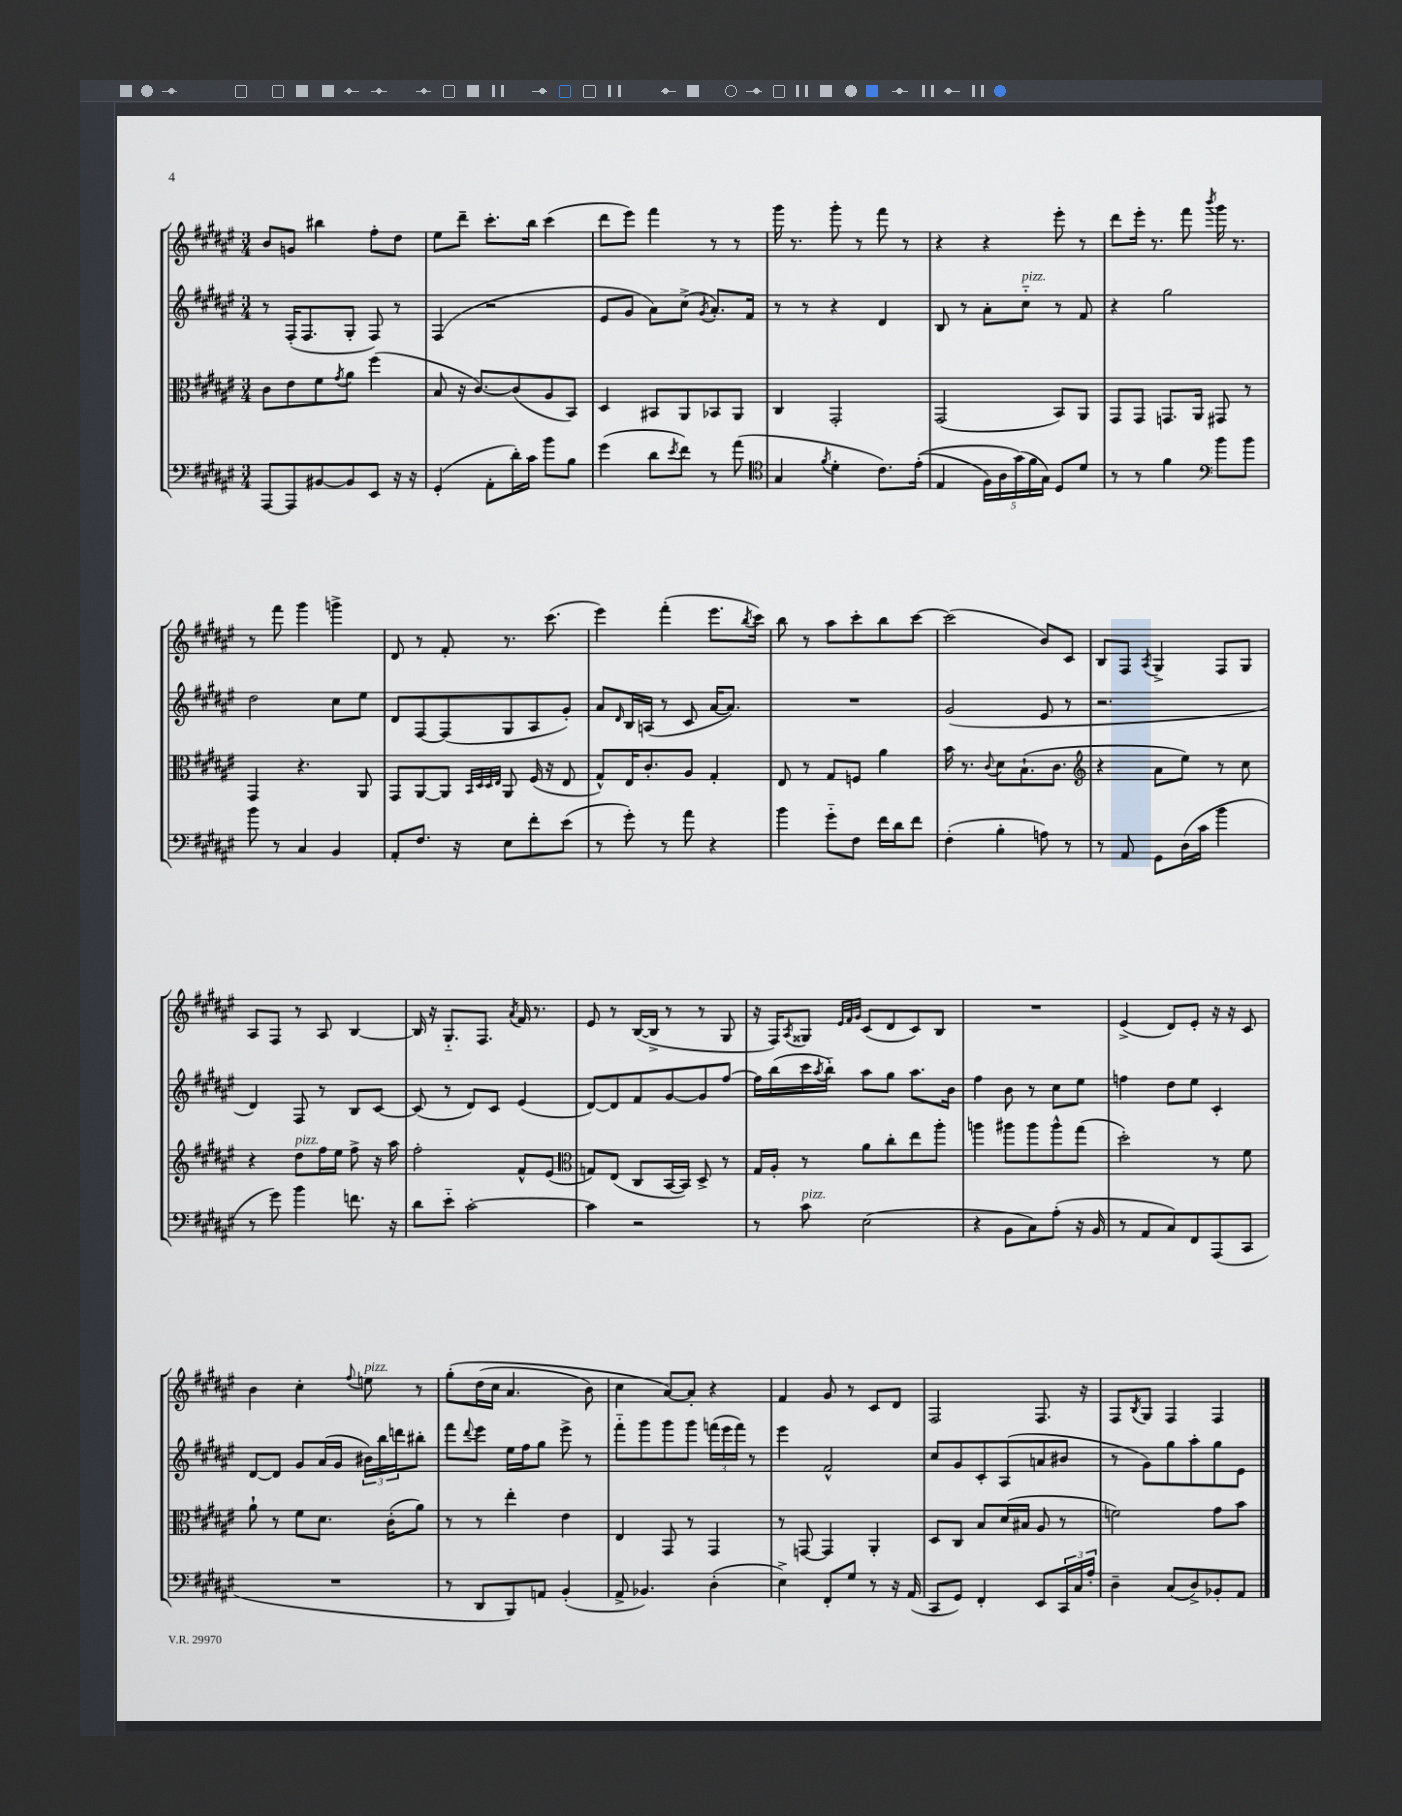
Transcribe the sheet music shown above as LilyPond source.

<<
\new StaffGroup <<
\new Staff = "s0" {
    \clef treble \key fis \major \numericTimeSignature \time 3/4
    b'8 g'8 bis''4 fis''8-. dis''8 |
    eis''8 dis'''8-- cis'''8.-. b''16 cis'''4( |
    dis'''8 eis'''8) fis'''4 r8 r8 |
    gis'''16 r8. gis'''8-. r8 fis'''8 r8 |
    r4 r4 eis'''8-. r8 |
    dis'''8 eis'''16-. r8. fis'''8 \acciaccatura { b'''8 } gis'''16 r8. |
    r8 fis'''8 gis'''4 g'''4-> |
    dis'8 r8 fis'8-. r8. cis'''8.( |
    eis'''4) fis'''4-.( eis'''8. \acciaccatura { b''8 } cis'''16) |
    b''8 r8 ais''8 cis'''8-. b''8 cis'''8~ |
    cis'''2( b'8) cis'8 |
    b8 fis8 \acciaccatura { ais8 } gis4-> fis8 gis8 |
    ais8 fis8 r8 ais8 b4~ |
    b16 r16 gis8.-_ fis8. \acciaccatura { ais'8 } fis'16 r8. |
    eis'8 r8 b16~( b16-> r8 r8 gis8 |
    r16 fis16) \acciaccatura { ais8 } gisis8 \grace { eis'32 fis'32 gis'32 } cis'8( dis'8 cis'8) b8 |
    R2. |
    eis'4->( dis'8) eis'8-. r16 r16 cis'8 |
    b'4 cis''4-. \appoggiatura { fis''8 } e''8^\markup { \italic "pizz." } r8 |
    gis''8-.\( dis''16( cis''16 ais'4. b'8) |
    cis''4 ais'8~\) ais'8-. r4 |
    fis'4 gis'8 r8 cis'8 dis'8 |
    fis2 fis8. r16 |
    fis8 \acciaccatura { b8 } gis8 fis4 fis4 \bar "|." |
}
\new Staff = "s1" {
    \clef treble \key fis \major \numericTimeSignature \time 3/4
    r8 fis16-.( fis8. gis8-. fis8) r8 |
    fis4( r2 |
    eis'8 gis'8 ais'8) cis''8->( \acciaccatura { gis'8 } ais'8.-.) fis'16 |
    r8 r8 r4 dis'4 |
    b8 r8 ais'8-. cis''8-_^\markup { \italic "pizz." } r8 fis'8 |
    r4 gis''2 |
    dis''2 cis''8 eis''8 |
    dis'8 fis8~ fis8( gis8 ais8 gis'8-.) |
    ais'8 \grace { dis'16 } b16 a16( r8 cis'8 ais'16~ ais'8.) |
    R2. |
    gis'2( eis'8 r8 |
    r2. |
    dis'4) fis8 r8 b8 cis'8~ |
    cis'8( r8 dis'8) cis'8 eis'4( |
    dis'8~) dis'8 fis'8 gis'8~ gis'8 fis''8~ |
    fis''16 b''16( cis'''16 \acciaccatura { ais''8 } b''16-_) ais''8 gis''8 ais''8. b'16 |
    fis''4 b'8 r8 cis''8 eis''8 |
    f''4 dis''8 eis''8 cis'4-. |
    dis'8~ dis'8 gis'8 ais'16( gis'16 \tuplet 3/2 { bis'16) b''16 d'''16 } bis''8-. |
    fis'''8 \appoggiatura { dis'''8 } eis'''8 eis''16 fis''16 gis''8 eis'''8-> r8 |
    fis'''8-_ gis'''8 gis'''8 gis'''8 \tuplet 3/2 { f'''16( eis'''16 f'''16) } r8 |
    eis'''4 fis'2-^ |
    cis''8 gis'8 cis'8-. ais8( a'8 bis'8 |
    r8 gis'8) gis''8 ais''8-. gis''8 eis'8 \bar "|." |
}
\new Staff = "s2" {
    \clef alto \key fis \major \numericTimeSignature \time 3/4
    cis'8 eis'8 fis'8 \acciaccatura { gis'8 } ais'8 fis''4( |
    b8 r16 cis'8.~) cis'8( ais8 b,8) |
    dis4 bis,8 ais,8 bes,8 ais,8 |
    cis4 gis,2-. |
    gis,2( b,8) ais,8 |
    gis,8 gis,8 g,8. ais,16 gis,8 r8 |
    gis,4 r4. ais,8 |
    gis,8 ais,8~ ais,8 \grace { b,32 dis32 dis32 eis32 } ais,8 fis16( r16 eis8 |
    gis8-^) eis16 cis'8.-. ais8 gis4-. |
    eis8 r8 gis8 f8 ais'4 |
    b'16 r8. \appoggiatura { cis'8 } dis'8 b8.-!( cis'8. |
    \clef treble r4 ais'8 eis''8) r8 cis''8 |
    r4 dis''8^\markup { \italic "pizz." } fis''16 eis''16 fis''8-> r16 ais''16 |
    fis''2-. fis'8-^ eis'8( |
    \clef alto g8) eis8( cis8 b,16~ b,16) dis8-> r8 |
    gis16 ais16-. r8 ais'8 cis''8-. eis''8 ais''8-. |
    a''4 ais''8 ais''8 ais''8-^ gis''8( |
    dis''2-.) r8 fis'8 |
    ais'8-! r8 fis'8 dis'8. cis'16-.( ais'8) |
    r8 r8 eis''4-. eis'4 |
    eis4 gis,8 r8 gis,4 |
    r8 g,8~ g,4 ais,4-. |
    dis8 cis8 b8 dis'16( bis16 ais8 r8 |
    f'2) gis'8 b'8 \bar "|." |
}
\new Staff = "s3" {
    \clef bass \key fis \major \numericTimeSignature \time 3/4
    ais,,8~ ais,,8 bis,8~ bis,8 eis,8 r16 r16 |
    gis,4-.( ais,8-. dis'16-.) cis'16 b'8 b8 |
    gis'4( dis'8 \acciaccatura { eis'8 } fis'8) r8 ais'8( |
    \clef tenor gis4 \acciaccatura { fis'8 } dis'4-. cis'8.) eis'16-.(\( |
    eis4 \tuplet 5/4 { fis16) ais16 gis'16(\) fis'16 gis16) } dis8 dis'8 |
    r8 r8 fis'4 \clef bass b'8 b'8 |
    b'8 r8 cis4 b,4 |
    ais,8-. fis8. r16 eis8 fis'8-. eis'8( |
    r8 gis'8-.) r8 ais'8 r4 |
    b'4 gis'8-_ fis8 fis'16 dis'16 fis'8 |
    fis4-.( b4-. a8) r8 |
    r8 ais,8 gis,8 dis16( cis'16 b'4 |
    r8 gis'8) b'4 f'8. r16 |
    dis'8 eis'8-_ cis'2~-. |
    cis'4 r2 |
    r8 cis'8^\markup { \italic "pizz." } eis2( |
    r4 b,8 cis8) ais8-.( r16 b,16 |
    r8 ais,8 cis8) fis,8 ais,,8( cis,8 |
    R2. |
    r8 dis,8 b,,8) a,8 b,4-.( |
    ais,8-> bes,4.) dis4-.( |
    eis4->) fis,8-. gis8 r8 r16 ais,16( |
    cis,8 gis,8) fis,4-. eis,8 \tuplet 3/2 { cis,16 cis16 ais16-. } |
    dis4-- cis8( dis8->) bes,8-. ais,8 \bar "|." |
}
>>
>>
\layout { \context { \Score \remove "Bar_number_engraver" } }
